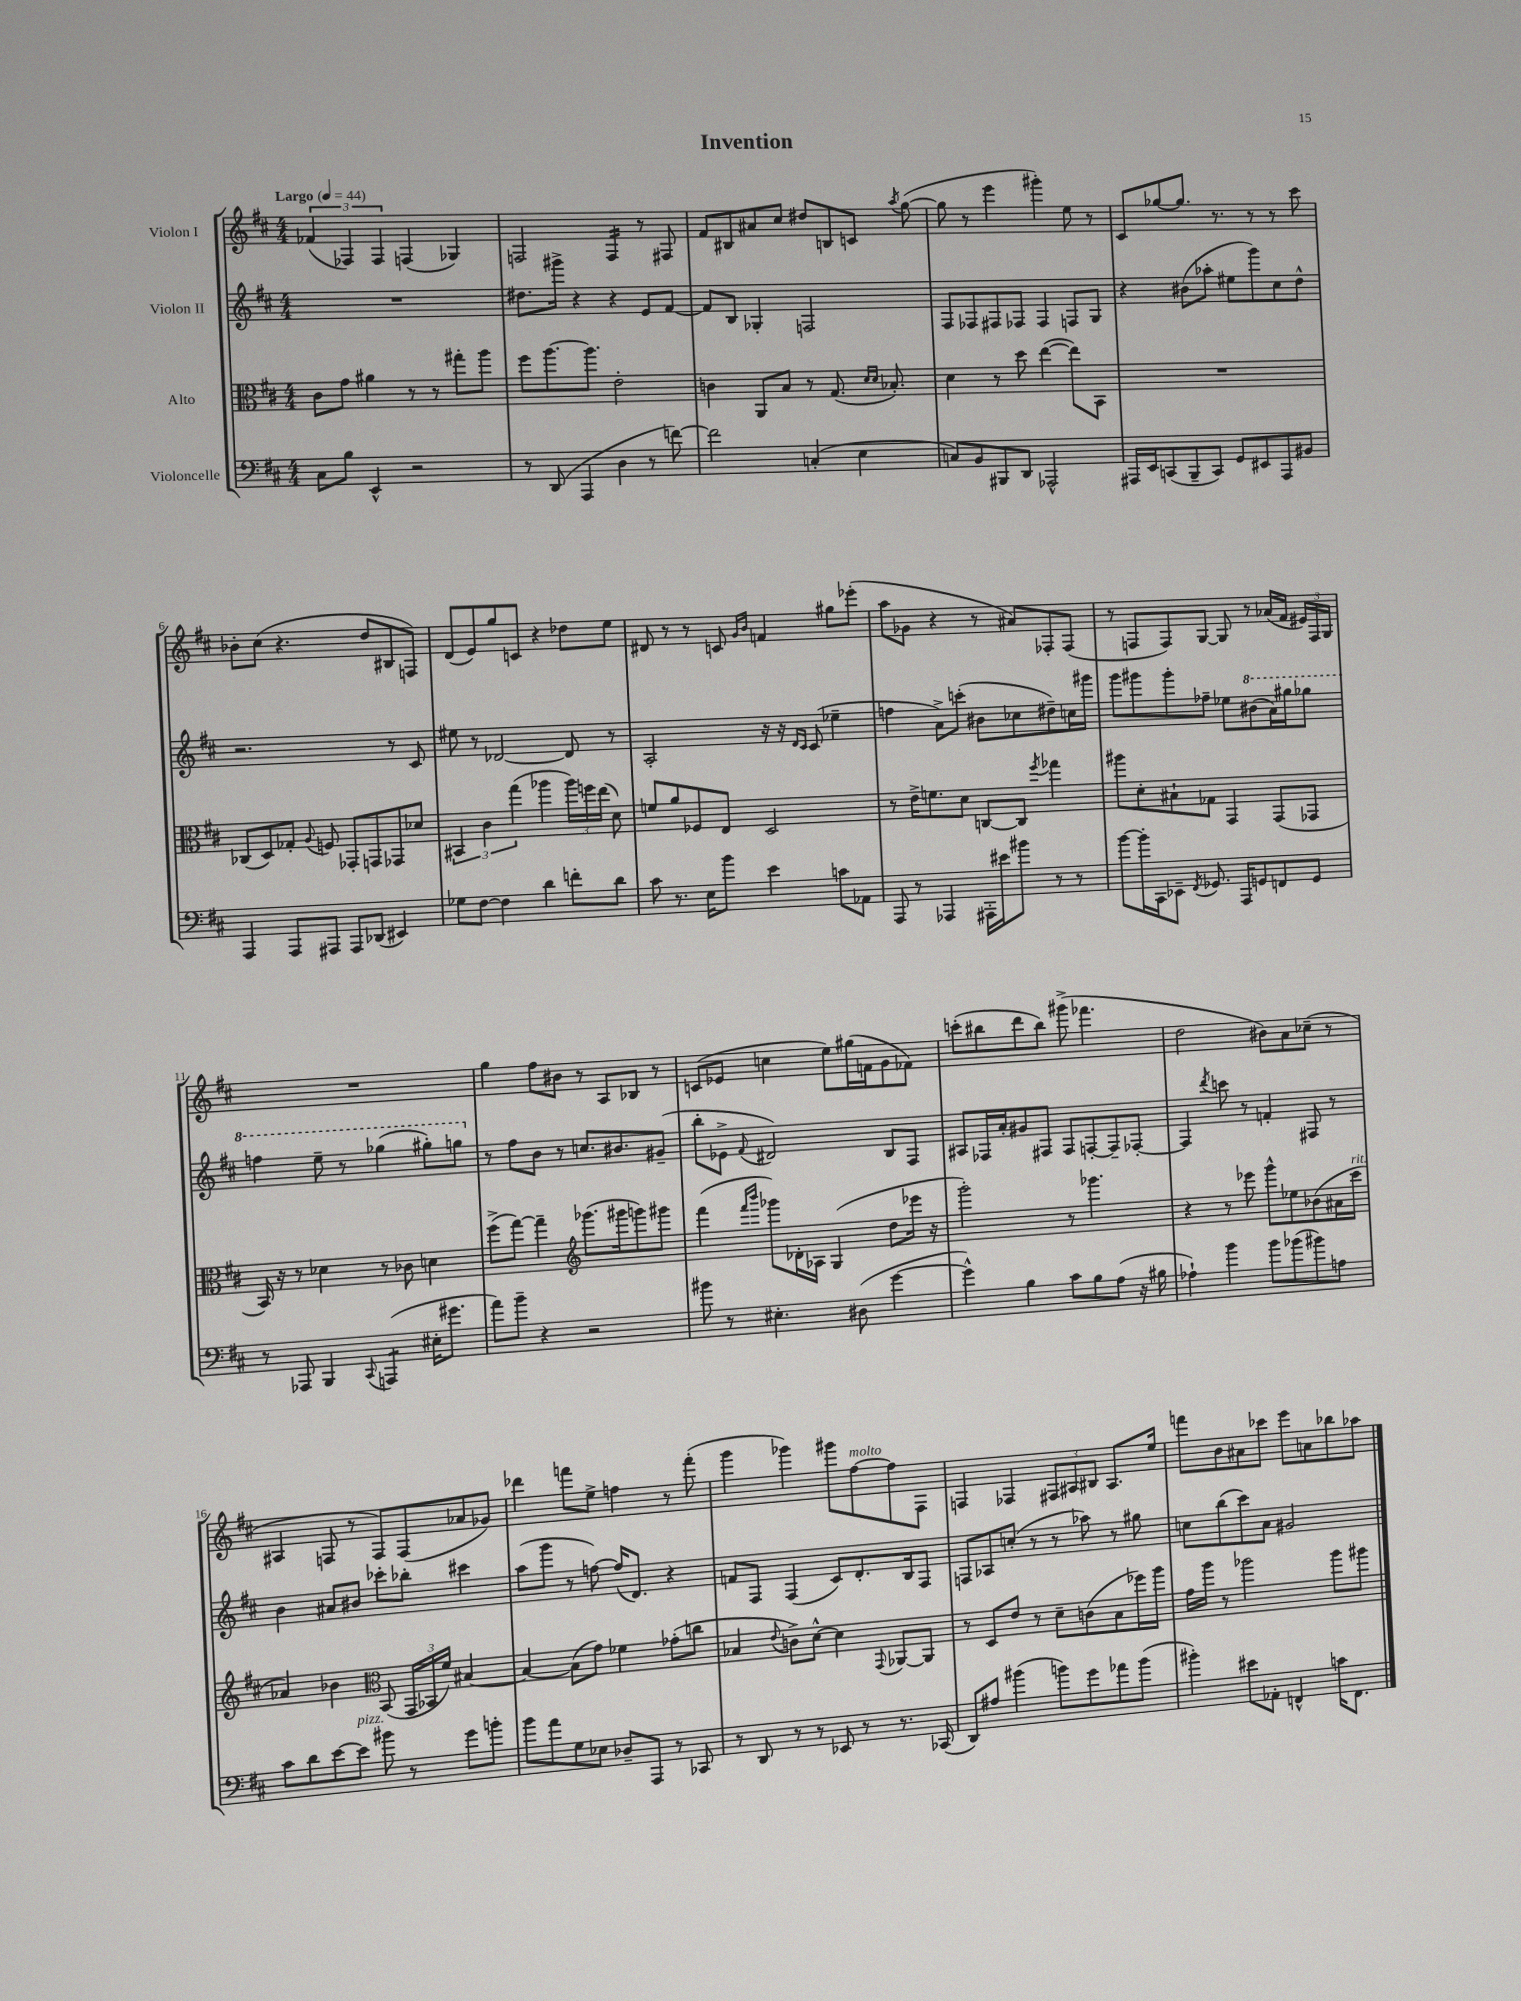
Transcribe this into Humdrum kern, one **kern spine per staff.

**kern	**kern	**kern	**kern
*staff4	*staff3	*staff2	*staff1
*clefF4	*clefC3	*clefG2	*clefG2
*k[f#c#]	*k[f#c#]	*k[f#c#]	*k[f#c#]
*M4/4	*M4/4	*M4/4	*M4/4
*MM44	*MM44	*MM44	*MM44
8C#	8c#	1r	(6f-
8B	8g	.	.
.	.	.	6F-)
4EE^^	4a#	.	.
.	.	.	6F-
2r	8r	.	(4F
.	8r	.	.
.	8gg#'	.	4G-)
.	8aa	.	.
=	=	=	=
8r	8ff#	8.dd#	2F
(8DD	[8.aa	.	.
.	.	16ggg#^	.
4AAA	.	4r	.
.	8.aa]	.	.
4D	2e'	4r	4F
8r	.	8e	8r
[8f)	.	[8f#	8F#
=	=	=	=
2f]	4c	8f#]	8f#
.	.	8B	8B#
.	8AA	4G-'	8a#
.	8B	.	8cc#
(4C'	8r	2F	8dd#
.	(8.G	.	8B
4E	.	.	8c
.	16qqd	.	.
.	16qqd	.	.
.	8.B-')	.	.
.	.	.	8qaa
.	.	.	([8gg
=	=	=	=
8C)	4d	8F#	8gg]
8BB	.	8F-	8r
8BBB#	8r	8F#	4eee
8DD	8dd	8F-	.
2AAA-^^	([4ee	4F-	4ggg#')
.	8ee])	8F	8ee
.	8BB	8G	8r
=	=	=	=
16AAA#	1r	4r	8c#
16EE	.	.	.
(8CC	.	.	[8gg-
8BBB~	.	(8b#	8.gg-]
8CC)	.	8aa-'	.
.	.	.	8.r
8GG	.	8ee#	.
8EE#	.	8ggg)	8r
8AAA#	.	8cc#	8r
8BB#	.	8dd^^	8ccc#
=	=	=	=
4AAA	(8C-	2.r	8b-'
.	8D)	.	(8cc#
8AAA	8G-'	.	4.r
.	8qqA	.	.
8AAA#	8F	.	.
8AAA#	8GG-'	.	.
(8DD-	8GG	.	8dd
4EE#)	8GG-	8r	8B#
.	8d-	8c#	8F)
=	=	=	=
8G-	6BB#	8ee#	(8d
[8F#	.	8r	8e)
.	6c#	.	.
4F#]	.	[2d-	8gg
.	(6gg	.	.
.	.	.	8c
4d	4aa-	.	4r
8f'	24aa-)	8d-]	8dd-
.	24ff	.	.
.	(24ee	.	.
8d	8d)	8r	8ee
=	=	=	=
8c#	8f	2A'	8d#
8.r	8a	.	8r
.	8F-	.	8r
16E	.	.	.
8b	8E	.	8c
.	.	.	16qqg
.	.	.	16qqb
4e	2D	16r	4f
.	.	16r	.
.	.	16qqd	.
.	.	16qqc#	.
.	.	(8c#	.
8c	.	4ee-~	8gg#
8AA-	.	.	(8eee-'
=	=	=	=
8AAA	8r	4ff	8aa
8r	16e^	.	8g-
.	8.f	.	.
4AAA-	.	8a^)	4r
.	8d	(8ccc'	.
16AAA#'	[8C	8b#	8r
16e#	.	.	.
8b#	8C]	8cc-	8a#)
.	8qff#	.	.
8r	4gg-	8dd#~)	8F-'
8r	.	16cc	(8F-
.	.	16ggg#	.
=	=	=	=
[8b	8aa#	8ggg	8r
16b']	8d'	8ggg#	8F
16CC#	.	.	.
8EE-~	8B#`	8ggg#'	8F)
8qFF#	.	.	.
8.GG-	8G-	8ff-~	[8G
.	4GG	8ee-	8G]
16AAA	.	.	.
8GG	.	(8bb#	8r
8FF	(8GG	16aa)	(16a-
.	.	16ggg#	16f#
8GG	8GG-	8ggg-	24e#)
.	.	.	24F
.	.	.	24G
=	=	=	=
8r	16BB)	4fff	1r
.	16r	.	.
8AAA-	8r	.	.
4BBB	4d-	8eee~	.
.	.	8r	.
8qqCC#	.	.	.
(4AAA	8r	(4ggg-	.
.	8c-	.	.
16E#'	4d	8ggg#')	.
8.g#	.	.	.
.	.	8ggg	.
=	=	=	=
8a)	(8ff#^	8r	4gg
8b~	[8gg)	8ff#	.
4r	4gg~]	8b	8ff#
.	.	8r	8b#
*	*clefG2	*	*
2r	(8.ggg-	8.cc	8r
.	.	.	8A
.	16ggg#	8.b#	.
.	8ggg)	.	8B-
.	8ggg#	(8g#~	8r
=	=	=	=
8b#	(4fff#	8bb'	(8c
8r	.	8e-^	8e-
.	16qqfff#	.	.
.	16qqbbb	8qqf#	.
4.E#'	8ggg-)	2d#)	4cc
.	16d-'	.	.
.	16A-	.	.
.	(4G	.	8ee)
(8D#	.	.	(16gg#
.	.	.	16f
[4g	8dd	8B	8g
.	16eee-	8F#	8f-)
.	16r	.	.
=	=	=	=
4g^^])	2ggg')	8A#	(8ccc'
.	.	16F-	8bb#
.	.	16a'	.
4B	.	8g#	8ddd
.	.	8F#	8bb#)
8c#	8r	8F#	(8ggg#^
8B	4.ggg-	[8F'	4.fff-
(8A	.	8F~]	.
16r	.	[8F-'	.
16B#	.	.	.
=	=	=	=
4A-`)	4r	4F-]	2dd
.	.	8qddd	.
4b	8r	8ccc	.
.	8eee-	8r	.
8b	8ggg^^	4f'	8b#)
(8b-	8ee-	.	8a
8b#)	(8b-	8F#	(8cc-~
8A	16a#	8r	8r
.	16ccc#	.	.
=	=	=	=
8c#	4a-)	4b	4A#
8d	.	.	.
[8e	4b-	8a#	8F
8e]	.	8b#	8r
*	*clefC3	*	*
8b#	(8BB	8ccc-'	8F)
8r	24GG	8bb-'	(8F
.	24BB-	.	.
.	24f#)	.	.
8g	[4B#	4ccc#	8a-
8b'	.	.	8g-)
=	=	=	=
8b	4B#_	(8aa	4ddd-
8a	.	8ggg	.
8G	(8B#]	8r	8fff
8E-	8g)	[8ff)	8ee^
8D-~	4f-	(16ff]	4ff
.	.	8.d)	.
8AAA	.	.	.
8r	(8g-'	4r	8r
8CC-	8cc	.	(8fff'
=	=	=	=
8r	4B-	8f	4ggg
8DD	.	8F#	.
.	8qqe	.	.
8r	8c^)	(4F#	4ggg-)
8r	[8d^^	.	.
8EE-	4d]	8c#)	8ggg#
8r	.	8.d'	[8ff#
.	8qqGG	.	.
8.r	[8AA-	.	8ff#]
.	.	16B	.
.	8AA-]	8F#	8F#
(16CC-	.	.	.
=	=	=	=
8DD)	8r	8F	4F
8A#	8D	8A-	.
(4b#	8e	(8cc'	4F-
.	8r	8r	.
8b)	8d~	8r	12F#
.	.	.	12A#
8g	(8c	8aa-)	.
.	.	.	12B#
8a-	8B	8r	8.A#
(8b	16ff-)	8gg#	.
.	16aa	.	16ee
=	=	=	=
4b#')	16g	8cc	8fff
.	16aa	.	.
.	8r	(8bb	8b
8e#	2aa-	8ccc#)	8a#
8AA-'	.	8a	8ccc-
4FF^^	.	2g#	8eee
.	.	.	8a
16c	8aa-	.	8bb-
8.FF	.	.	.
.	8aa#	.	8aa-
==	==	==	==
*-	*-	*-	*-
